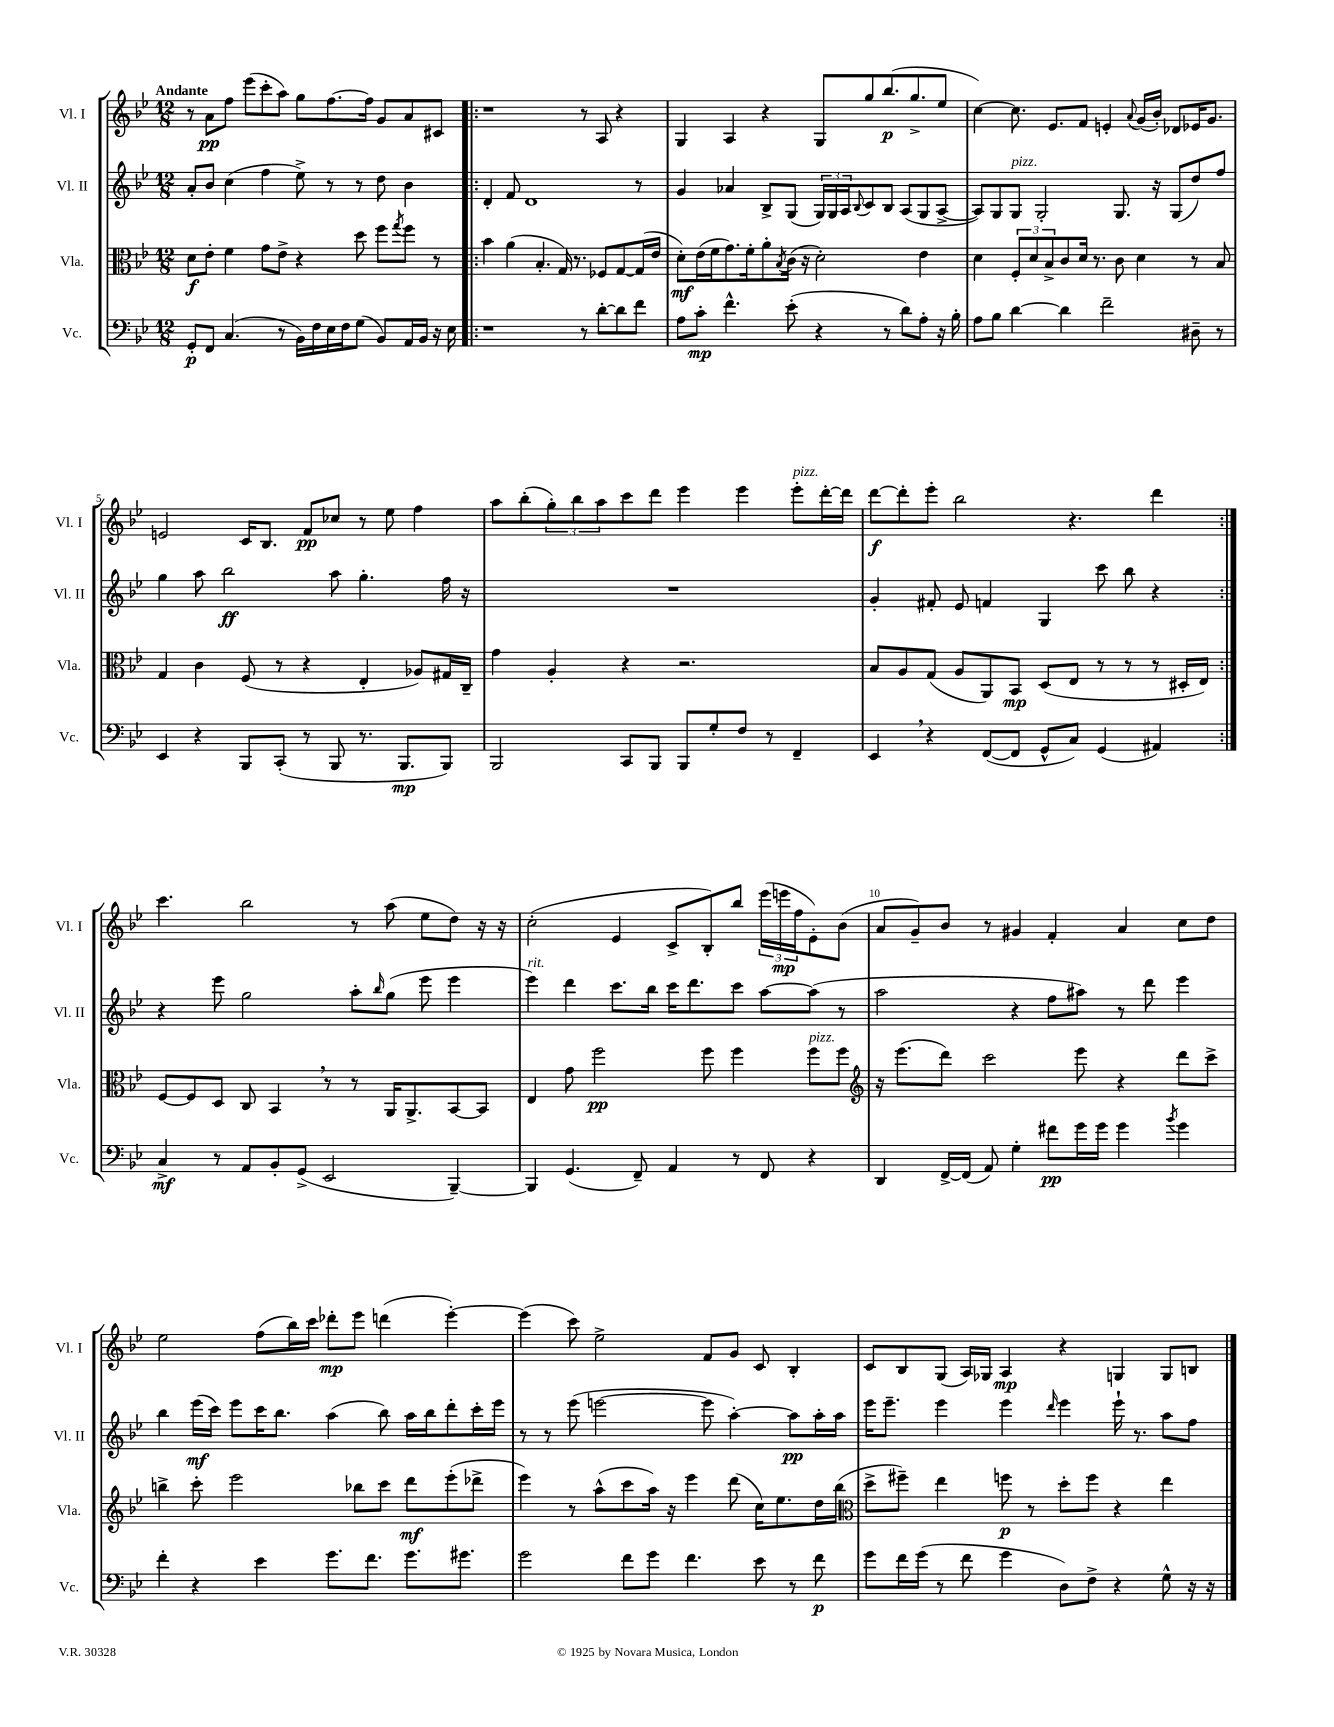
<<
\new StaffGroup <<
\new Staff = "s0" \with { instrumentName = "Vl. I" shortInstrumentName = "Vl. I" } {
    \clef treble \key bes \major \numericTimeSignature \time 12/8 \tempo "Andante"
    r8 a'8\pp f''8 ees'''8( c'''8-. a''8) g''8 f''8.~ f''16 g'8 a'8 cis'8 |
    \repeat volta 2 { r1 r8 a8 r4 |
    g4 a4 r4 g8 g''8 bes''8.\p( g''8.-> ees''8 |
    c''4~) c''8. ees'8. f'8 e'4-. \appoggiatura { a'8 } g'16( bes'16-.) des'8 ees'16 g'8. |
    e'2 c'16 bes8. f'8\pp ces''8 r8 ees''8 f''4 |
    a''8 bes''8-.( \tuplet 3/2 { g''8-.) bes''8 a''8 } c'''8 d'''8 ees'''4 ees'''4 ees'''8-.^\markup { \italic "pizz." } d'''16~-. d'''16 |
    d'''8~\f d'''8-. ees'''8-. bes''2 r4. d'''4 | }
    c'''4. bes''2 r8 a''8( ees''8 d''8) r16 r16 |
    c''2-.( ees'4 c'8-> bes8-.) bes''8 \tuplet 3/2 { ees'''16( e'''16\mp f''16 } ees'8-.) bes'8( |
    a'8 g'8--) bes'8 r8 gis'4 f'4-. a'4 c''8 d''8 |
    ees''2 f''8( bes''16) c'''16 des'''8-.\mp ees'''8 d'''4( ees'''4~-.) |
    ees'''4( c'''8) ees''2-> f'8 g'8 c'8 bes4-. |
    c'8 bes8 g8( a16) ges16 a4\mp r4 g4 g8 b8 \bar "|." |
}
\new Staff = "s1" \with { instrumentName = "Vl. II" shortInstrumentName = "Vl. II" } {
    \clef treble \key bes \major \numericTimeSignature \time 12/8
    a'8-. bes'8 c''4( f''4 ees''8->) r8 r8 d''8 bes'4 |
    \repeat volta 2 { d'4-. f'8 d'1 r8 |
    g'4 aes'4 bes8-> g8( \tuplet 3/2 { g16) g16 a16 } \appoggiatura { bes8 } c'8 bes8 a8( g8 a8~-> |
    a8) g8 g8^\markup { \italic "pizz." } g2-. g8. r16 g8( d''8) f''8 |
    g''4 a''8 bes''2\ff a''8 g''4.-. f''16 r16 |
    R1. |
    g'4-. fis'8-. ees'8 f'4 g4 c'''8 bes''8 r4 | }
    r4 ees'''8 g''2 a''8-. \grace { bes''16 } g''8( ees'''8 ees'''4 |
    ees'''4^\markup { \italic "rit." }) d'''4 c'''8. bes''16 c'''16 d'''8. c'''8 a''8~ a''8( r8 |
    a''2 r4 f''8 ais''8) r8 d'''8 ees'''4 |
    bes''4 ees'''16\mf( c'''16) ees'''8 c'''16 bes''8. a''4( bes''8) a''16 bes''16 d'''8-. c'''16-. ees'''16 |
    r8 r8 ees'''8( e'''2~ e'''8 a''4~-.) a''8\pp a''16-. a''16 |
    ees'''16 ees'''8.-- ees'''4 ees'''4 \grace { d'''16 } ees'''4 ees'''16-! r8. a''8 f''8 \bar "|." |
}
\new Staff = "s2" \with { instrumentName = "Vla." shortInstrumentName = "Vla." } {
    \clef alto \key bes \major \numericTimeSignature \time 12/8
    d'8\f ees'8-. f'4 g'8 ees'8-> r4 d''8 f''8 \acciaccatura { g''8 } f''8 r8 |
    \repeat volta 2 { bes'4 a'4( bes4.-. g16) r8. fes8 g8~ g16( ees'16 |
    d'8-.\mf) ees'16( f'16 g'8.) f'16-. a'8-. \acciaccatura { bes8 } c'16( r16 d'2-.) ees'4 |
    d'4 \tuplet 3/2 { f8-. d'8 bes8-> } c'8 d'16 r8. c'8 d'4 r8 bes8 |
    g4 c'4 f8( r8 r4 ees4-. aes8) gis16 c16-- |
    g'4 a4-. r4 r2. |
    bes8 a8 g8( a8 a,8) bes,8\mp d8( ees8 r8 r8 r8 dis16-. ees16) | }
    f8~ f8 d8 c8 bes,4 \breathe r8 r8 a,16 a,8.-> bes,8~ bes,8 |
    ees4 g'8 f''2\pp f''8 f''4 f''8^\markup { \italic "pizz." } f''8 |
    \clef treble r16 ees'''8.( d'''8) c'''2 ees'''8 r4 d'''8 c'''8-> |
    b''4-> c'''8-. ees'''2 bes''8 c'''8 d'''8\mf ees'''8-.( des'''8-> |
    ees'''4) r8 a''8-^( c'''8 a''16) r16 ees'''4 d'''8( c''16) ees''8. d''16 bes''16( |
    \clef alto d''8-> fis''8--) ees''4 f''8\p r8 d''8-. f''8 r4 ees''4 \bar "|." |
}
\new Staff = "s3" \with { instrumentName = "Vc." shortInstrumentName = "Vc." } {
    \clef bass \key bes \major \numericTimeSignature \time 12/8
    g,8-.\p f,8 c4.( r8 bes,16) f16 ees16 f16 g8( bes,8) a,16 bes,16 r16 ees16 |
    \repeat volta 2 { r1 r8 d'8~-. d'8 f'8 |
    a8 c'8-.\mp f'4.-^ ees'8-.( r4 r8 d'8) a8-. r16 bes16-. |
    a8 bes8 d'4~ d'4 f'2-- dis8-- r8 |
    ees,4 r4 bes,,8 c,8-.( r8 bes,,8 r8. bes,,8.\mp bes,,8) |
    bes,,2 c,8 bes,,8 bes,,8 g8-. f8 r8 f,4-- |
    ees,4 \breathe r4 f,8~( f,8 g,8-^ c8) g,4( ais,4) | }
    c4->\mf r8 a,8 bes,8-. g,8->( ees,2 bes,,4~--) |
    bes,,4 g,4.( f,8--) a,4 r8 f,8 r4 |
    d,4 f,16~-> f,16( a,8) g4-. fis'8\pp g'16 g'16 g'4 \acciaccatura { bes'8 } g'4 |
    f'4-. r4 ees'4 g'8. f'8. g'8. gis'8. |
    g'2 f'8 g'8 f'4. ees'8 r8 f'8\p |
    g'8 f'16 g'16( r8 f'8 g'4 d8) f8-> r4 g8-^ r16 r16 \bar "|." |
}
>>
>>
\layout { \context { \Score \override BarNumber.break-visibility = ##(#f #t #t) barNumberVisibility = #(every-nth-bar-number-visible 5) } }
